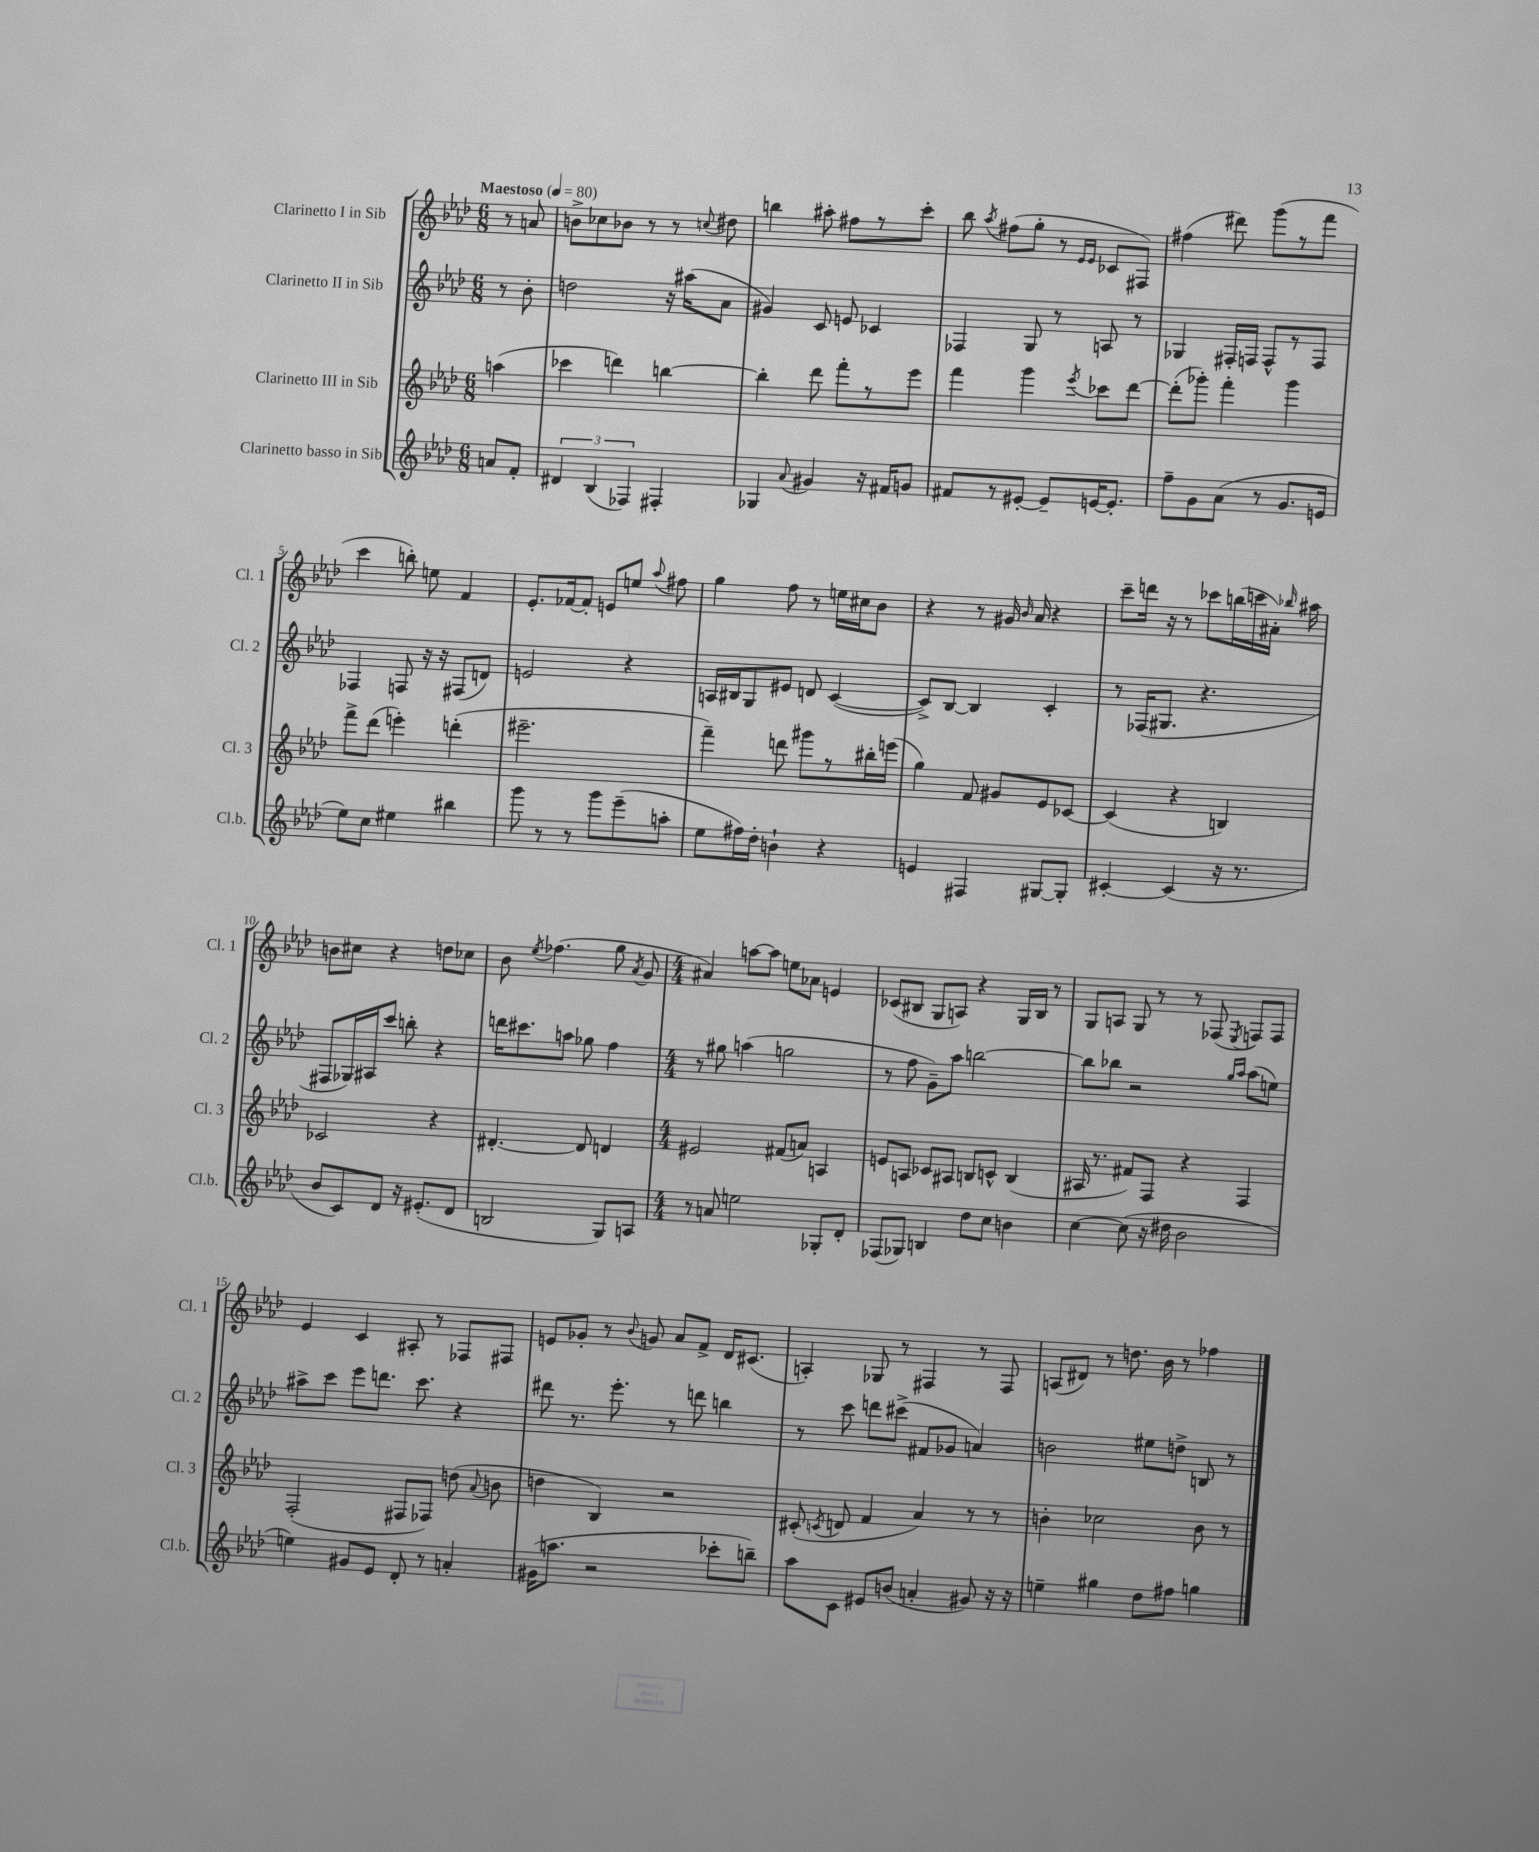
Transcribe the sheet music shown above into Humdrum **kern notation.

**kern	**kern	**kern	**kern
*staff4	*staff3	*staff2	*staff1
*clefG2	*clefG2	*clefG2	*clefG2
*k[b-e-a-d-]	*k[b-e-a-d-]	*k[b-e-a-d-]	*k[b-e-a-d-]
*M6/8	*M6/8	*M6/8	*M6/8
*MM80	*MM80	*MM80	*MM80
8a/L	(4aa\	8r	8r
8f'/J	.	8b-'\	8a/
=	=	=	=
6d#/	4ccc-\	2dd\	8b^\L
.	.	.	8cc-\
(6B-/	.	.	.
.	4ddd\)	.	8b-\J
6F-/)	.	.	.
.	.	.	8r
4F#'/	[4bb\	16r	8r
.	.	(16aa#\LK	.
.	.	.	8qqcc/
.	.	8a-\J	8dd#\
=	=	=	=
4G-/	4bb'\]	4g#/)	4bb\
8qqa-/	.	.	.
4g#/	8ddd-\	8c/	8aa#'\
.	8fff'\L	8e/	8ff#\L
16r	8r	4c-/	8r
16f#/LK	.	.	.
8g/J	8eee-\J	.	8ccc'\J
=	=	=	=
8f#/L	4fff\	4F-/	8bb-\
.	.	.	8qaa-/
8r	.	.	(8ff#\L
[8e#'/J	4ggg\	8G/	8gg'\J
8e#~/]L	.	8r	8r
.	.	.	16qqe-/LL
.	8qeee-/	.	16qqe-/JJ
[16e/K	8ccc-\L	8A/	8c-/L
8.e'/]J	.	.	.
.	[8ddd-\J	8r	8F#/J)
=	=	=	=
8ff~\L	(8ddd-'\]L	4G-/	(4ff#\
8g\	8ggg-'\J)	.	.
(8a-\J	4fff'\	16F#'/LL	8ddd#\)
.	.	16F/JJ	.
8r	.	8F^^/L	(8ggg\L
8.g/L	4ggg-\	8r	8r
.	.	8F/J	8fff\J
16e/Jk	.	.	.
=	=	=	=
8ee-\L)	8fff^\L	4F-/	4ccc\
8cc\J	(8ddd-\J	.	.
4ee#\	4eee'\)	8F/	8bb'\)
.	.	16r	8ee\
.	.	16r	.
4bb#\	(4ddd'\	(8F#/L	4f/
.	.	8d/J)	.
=	=	=	=
8ggg\	2.eee#~\	2e/	8.e-'/L
8r	.	.	.
.	.	.	[16f-/k
8r	.	.	8f-'/]J
8ggg\L	.	.	8e/L
(8eee-~\	.	4r	8ee/J
.	.	.	8qqaa-/
8aa'\J	.	.	8ff#\
=	=	=	=
8ee-\L	4fff~\)	16A/LL	4gg\
.	.	16B#/J	.
16ff#\L)	.	8G/	.
16dd-'\JJ	.	.	.
4b`\	8ddd\	8e#/J	8ff\
.	8ggg#\L	8d/	8r
4r	8r	([4c/	16ee\LL
.	.	.	16cc#\J
.	16bb#'\L	.	8b-\J
.	(16eee\JJ	.	.
=	=	=	=
4e/	4gg\)	8c^/]L)	4r
.	.	[8B-/J	.
4F#/	8f/	4B-/]	8r
.	8g#/L	.	16g#/
.	.	.	16qqb-/
.	.	.	16a-/
[8G#/L	8e-/	4c'/	4r
8G#'/]J	[8c-/J	.	.
=	=	=	=
[4c#'/	(4c-/]	8r	8ccc~\L
.	.	(16F-/LK	16ddd\Jk
.	.	8.G#/J	16r
(4c#/]	4r	.	8r
.	.	4.r	8ccc-\L
16r	4B/)	.	(16bb\L
8.r	.	.	16ccc\
.	.	.	16a#'\JJ)
.	.	.	16qqbb-/
.	.	.	16aa#\
=	=	=	=
8b-/L	2c-/	8F#/L	8b\L
8c/)	.	16G-/L)	8cc#\J
.	.	16A#/J	.
8d-/J	.	8ccc/J	4r
16r	.	8bb'\	.
(8.e#'/L	.	.	.
.	4r	4r	8dd\L
8d-/J	.	.	8cc-\J
=	=	=	=
2B/	[4.d#'/	16ddd\LK	8b-\
.	.	8.ccc#\	.
.	.	.	8qee-/
.	.	.	(4.ff-\
.	.	8aa\J	.
.	8d#/]	8gg-\	.
8G/L)	4d/	4ff\	8gg\
.	.	.	8qa-/
8A/J	.	.	8g/
=	=	=	=
*M4/4	*M4/4	*M4/4	*M4/4
8r	2e#/	8r	4a#/)
8a/	.	8gg#\	.
2ee\	.	(4aa\	[8aa\L
.	.	.	8aa\]J
.	(8f#/L	2gg\	8ee\L
.	8a/J)	.	8a-\J
8G-'/L	4A/	.	4e/
8d-'/J	.	.	.
=	=	=	=
(8F-/L	8e/L	8r	(8c-/L
8G-/J)	8A/J	8ff\	8B#/J
4B/	8c-/L	8g~\L)	8G/L
.	8A#/J	8aa-\J	8A/J)
8dd-\L	8B/L	[2bb\	4r
8cc\J	8c^^/J	.	.
4b\	(4B/	.	16G/LL
.	.	.	16B#/JJ
.	.	.	8r
=	=	=	=
[4cc\	16A#/	8bb\]L	8G/L
.	8.r	.	.
.	.	8bb-\J	8A/J
(8cc\]	8f#/L)	2r	8G/
16r	8F/J	.	8r
16dd#\	.	.	.
2b-\	4r	.	8r
.	.	.	(8F-/
.	.	16qqgg/LL	.
.	.	16qqaa-/JJ	8qE-/
.	4F/	(8aa-\L	8F/L)
.	.	8ee\J)	8F/J
=	=	=	=
4ee\)	(2F'/	8aa#^\L	4e-/
.	.	8ccc\J	.
8g#/L	.	8eee-\L	4c/
8e-/J	.	8.ddd\J	.
8d-'/	8F#/L	.	8A#'/
.	.	8.ccc\	.
8r	8F-/J)	.	8r
4a'/	(8dd\	4r	8F-/L
.	8qqa-/	.	.
.	8b\	.	8F#/J
=	=	=	=
(16g#\LK	4dd\	8ddd#\	8e/L
8.aa\J	.	.	.
.	.	8.r	8g-'/J
2r	4B-/)	.	8r
.	.	8.eee-'\	.
.	.	.	8qqb-/
.	.	.	8g/
.	2r	8r	8a-/L
.	.	8ddd\	8f^/J
8ccc-'\L	.	4bb\	16d-/LK
.	.	.	(8.c#/J
8bb~\J)	.	.	.
=	=	=	=
8aa-\L	(8c#'/	8r	4A'/)
.	8qc/	.	.
8c\J	8d/	8ccc\	.
8e#/L	4f/	8ddd\L	8G-/
(8b/J	.	(8ccc#^\J	8r
4a'/	4a-/)	8f#/L	4F#/
.	.	8g-/J	.
8g#/)	8r	4a/)	8r
16r	8r	.	8F#/
16r	.	.	.
=	=	=	=
4ee~\	4b'\	2b\	(8A/L
.	.	.	8d#/J)
4gg#\	2cc-\	.	8r
.	.	.	8.dd\
8dd-\L	.	8ee#\L	.
.	.	.	16b-\
8ff#\J	.	8dd^\J	8r
4gg\	8b\	8B/	4ff-\
.	8r	8r	.
==	==	==	==
*-	*-	*-	*-
